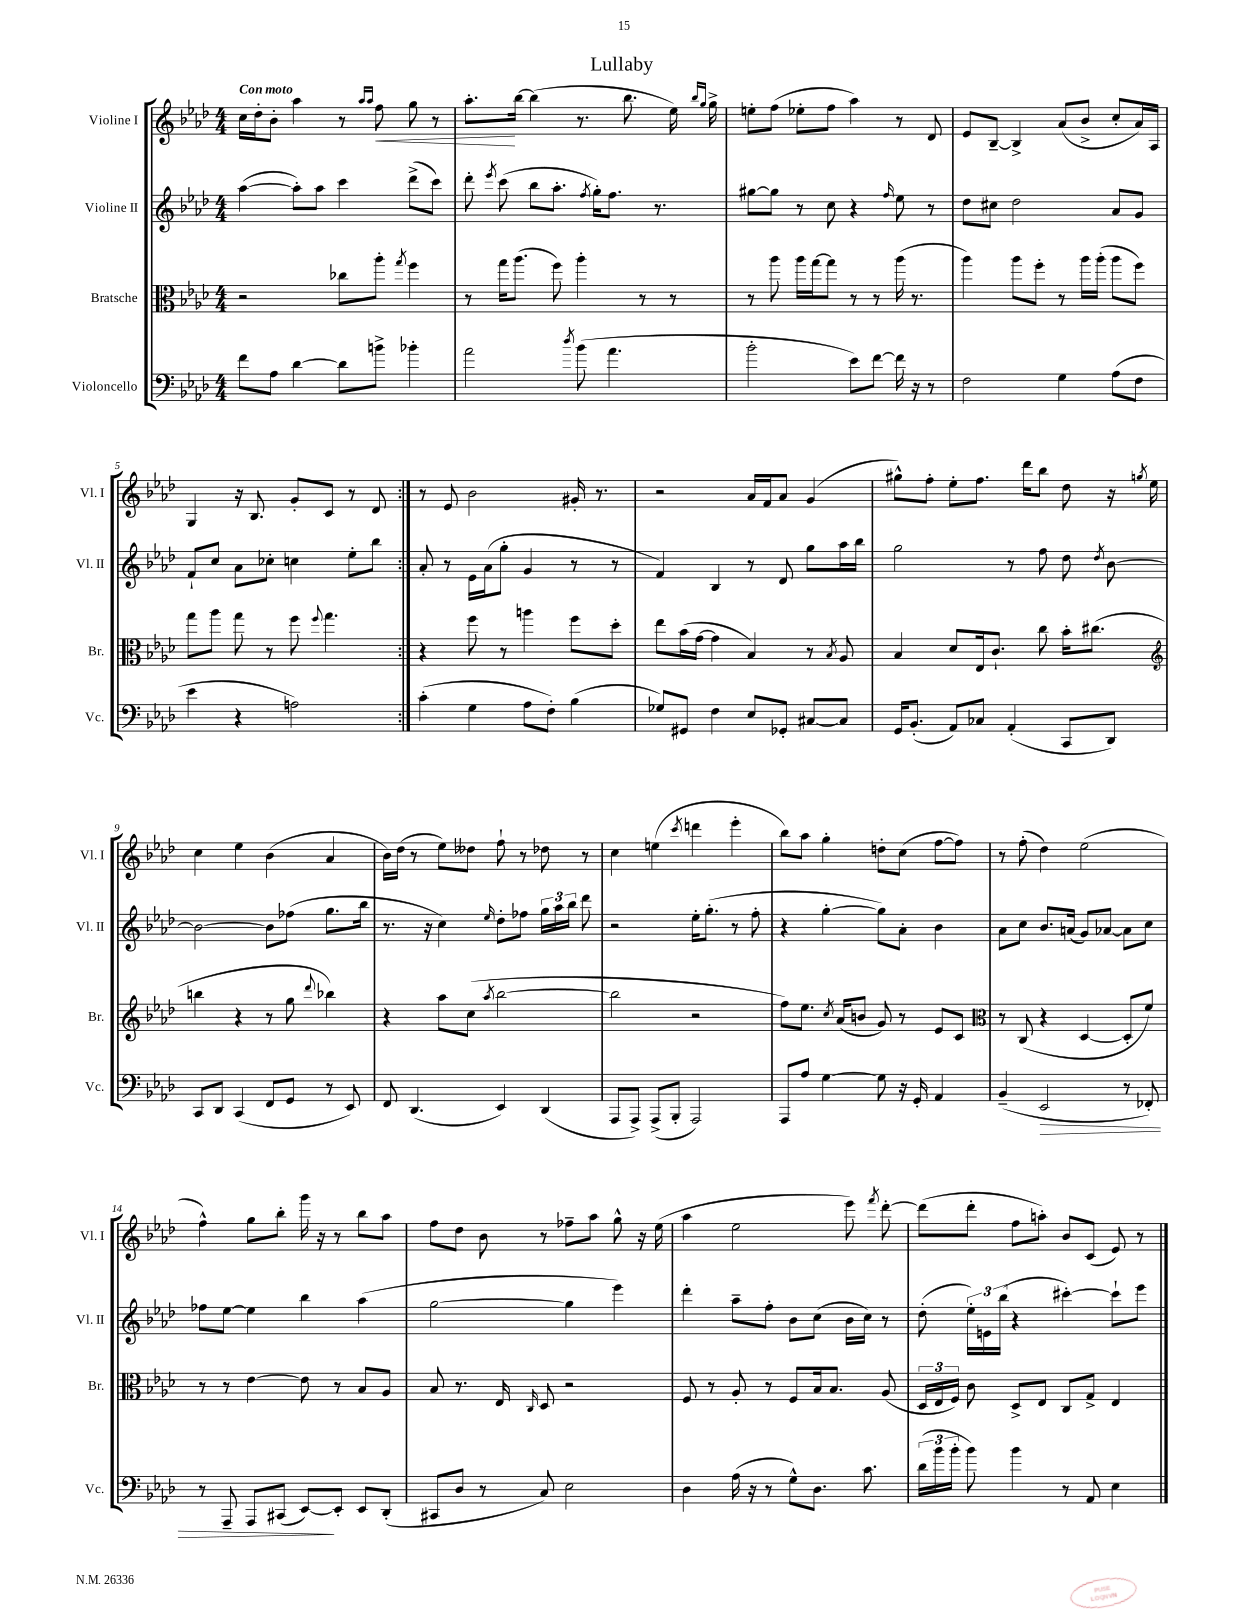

**kern	**kern	**kern	**kern
*staff4	*staff3	*staff2	*staff1
*clefF4	*clefC3	*clefG2	*clefG2
*k[b-e-a-d-]	*k[b-e-a-d-]	*k[b-e-a-d-]	*k[b-e-a-d-]
*M4/4	*M4/4	*M4/4	*M4/4
8f\L	2r	([4aa-\	16cc\LL
.	.	.	16dd-'\J
8A-\J	.	.	8b-'\J
[4d-\	.	8aa-'\]L)	4aa-\
.	.	8aa-\J	.
8d-\]L	8cc-\L	4ccc\	8r
.	.	.	16qqaa-/LL
.	.	.	16qqaa-/JJ
8b^\J	8aa-'\J	.	8ff\
.	8qgg/	.	.
4b-'\	4ff\	(8ddd-^\L	8gg\
.	.	8ccc\J)	8r
=	=	=	=
2a-\	8r	8ddd-'\	8.aa-'\L
.	.	8qeee-/	.
.	16gg\LK	(8ccc\	.
.	(8.aa-\J	.	[16bb-\Jk
.	.	8bb-\L	(4bb-\]
.	8ff\)	8.aa-'\J	.
8qdd-/	.	.	.
(8b-\	4aa-'\	.	8.r
.	.	8qff/	.
.	.	16gg'\LK)	.
4.a-\	.	8.ff\J	.
.	.	.	8.bb-\
.	8r	.	.
.	.	8.r	.
.	8r	.	16ee-\)
.	.	.	16qqbb-/LL
.	.	.	16qqgg/JJ
.	.	.	16gg^\
=	=	=	=
2b-'\	8r	[8gg#\L	8ee'\L
.	8aa-\	8gg#\]J	(8ff\J
.	16aa-\LL	8r	8ee-'\L
.	[16gg\J	.	.
.	8gg\]J	8cc\	8ff\J
8e-\L)	8r	4r	4aa-\)
[8f\J	8r	.	.
.	.	16qqff/	.
16f\]	(16aa-\	8ee-\	8r
16r	8.r	.	.
8r	.	8r	8d-/
=	=	=	=
2F\	4aa-\)	8dd-\L	8e-/L
.	.	8cc#\J	[8B-~/J
.	8aa-\L	2dd-\	4B-^/]
.	8ff'\J	.	.
4G\	8r	.	(8a-/L
.	16aa-\LL	.	8b-^/J
.	(16aa-'\JJ	.	.
(8A-\L	8aa-\L	8a-/L	8cc'/L
8F\J	8ff\J)	8g/J	16a-/L)
.	.	.	16A-/JJ
=	=	=	=
4e-\	8gg\L	8f`/L	4G/
.	8aa-\J	8cc/J	.
4r	8gg\	8a-\L	16r
.	.	.	8.B-/
.	8r	8cc-'\J	.
2A\)	8ff\	4cc\	8g'/L
.	8qqff/	.	.
.	4.gg\	.	8c/J
.	.	8ee-'\L	8r
.	.	8bb-\J	8d-/
=:|!	=:|!	=:|!	=:|!
(4c'\	4r	8a-'/	8r
.	.	8r	8e-/
4G\	8ff\	16e-\LL	2b-\
.	.	(16a-\J	.
.	8r	8gg'\J	.
8A-\L	4aa\	4g/	.
8F'\J)	.	.	.
(4B-\	8ff\L	8r	16g#'/
.	.	.	8.r
.	8dd-'\J	8r	.
=	=	=	=
8G-/L)	8ee-\L	4f/)	2r
8GG#/J	(16b-\L	.	.
.	[16g\JJ	.	.
4F\	4g\]	4B-/	.
8E-/L	4B-/)	8r	16a-/LL
.	.	.	16f/J
8GG-'/J	.	8d-/	8a-/J
[8C#/L	8r	8gg\L	(4g/
.	8qB-/	.	.
8C#/]J	8A-/	16aa-\L	.
.	.	16bb-\JJ	.
=	=	=	=
16GG/LK	4B-/	2gg\	8gg#^^\L)
(8.BB-'/J	.	.	.
.	.	.	8ff'\J
8AA-/L)	8d-/L	.	8ee-'\L
8C-/J	16E-/k	.	8.ff\J
.	8.c`/J	.	.
(4AA-'/	.	8r	.
.	.	.	16ddd-\LK
.	8cc\	8ff\	8bb-\J
8CC/L	16b-'\LK	8dd-\	8dd-\
.	(8.cc#\J	.	.
.	.	8qdd-/	.
8DD-/J)	.	[8b-\	16r
.	.	.	8qgg/
.	.	.	16ee-\
=	=	=	=
*	*clefG2	*	*
8CC/L	4bb\	2b-\_	4cc\
8DD-/J	.	.	.
(4CC/	4r	.	4ee-\
8FF/L	8r	8b-\]L	(4b-\
8GG/J	8gg\	(8ff-\J	.
.	8qqddd-/	.	.
8r	4bb-\)	8.gg\L	4a-/
8EE-/)	.	.	.
.	.	16bb-\Jk	.
=	=	=	=
8FF/	4r	8.r	16b-\LL)
.	.	.	(16dd-\JJ
(4.DD-/	.	.	8r
.	.	16r	.
.	8aa-\L	4cc\)	8ee-\L)
.	(8cc\J	.	8dd--\J
.	8qaa-/	16qqee-/	.
4EE-/)	[2bb-\	8dd-'\L	8ff`\
.	.	8ff-\J	8r
(4DD-/	.	24gg\LL	8dd-\
.	.	24aa-\	.
.	.	24bb-\JJ	.
.	.	8ddd-\	8r
=	=	=	=
8AAA-/L	2bb-\]	2r	4cc\
8AAA-^/J)	.	.	.
(8AAA-^/L	.	.	(4ee\
8BBB-'/J	.	.	.
.	.	.	8qccc/
2AAA-/)	2r	16ee-'\LK	4ddd\
.	.	(8.gg'\J	.
.	.	8r	4eee-'\
.	.	8ff'\	.
=	=	=	=
8AAA-/L	8ff\L)	4r	8bb-\L)
8A-/J	8.ee-\J	.	8aa-\J
[4G\	.	[4gg'\	4gg'\
.	8qcc/	.	.
.	(16a-/LK	.	.
.	8b/J	.	.
8G\]	8g/)	8gg\]L)	8dd'\L
16r	8r	8a-'\J	(8cc\J
16GG'/	.	.	.
4AA-/	8e-/L	4b-\	[8ff\L
.	8c/J	.	8ff\]J)
=	=	=	=
*	*clefC3	*	*
(4BB-~/	8r	8a-\L	8r
.	(8C/	8cc\J	(8ff'\
2EE-/	4r	8.b-/L	4dd-\)
.	.	(16a/Jk	.
.	[4D-/	8g/L)	(2ee-\
.	.	[8a-/J	.
8r	8D-'/]L	8a-\]L	.
8FF-'/)	8f/J)	8cc\J	.
=	=	=	=
8r	8r	8ff-\L	4ff^^\)
8AAA-~/	8r	[8ee-\J	.
8AAA-/L	[4e-\	4ee-\]	8gg\L
(8CC#/J	.	.	8bb-'\J
[8EE-/L)	8e-\]	4bb-\	16ggg\
.	.	.	16r
8EE-'/]J	8r	.	8r
8EE-/L	8B-/L	(4aa-\	8bb-\L
(8DD-'/J	8A-/J	.	8aa-\J
=	=	=	=
8CC#/L	8B-/	[2gg\	8ff\L
8D-/J	8.r	.	8dd-\J
8r	.	.	8b-\
.	16E-/	.	.
.	16qqC/	.	.
8C/)	8D-/	.	8r
2E-\	2r	4gg\]	8ff-~\L
.	.	.	8aa-\J
.	.	4eee-\)	8gg^^\
.	.	.	16r
.	.	.	(16ee-\
=	=	=	=
4D-\	8F/	4ddd-'\	4aa-\
.	8r	.	.
(16A-\	8A-'/	8aa-~\L	2ee-\
16r	.	.	.
8r	8r	8ff'\J	.
8G^^\L)	8F/L	8b-\L	.
8.D-\J	16B-/k	(8cc\J	.
.	8.B-/J	.	.
.	.	16b-\LL	8eee-\)
8.c\	.	16cc\JJ)	.
.	.	.	8qfff/
.	(8A-/	8r	[8ddd-'\
=	=	=	=
(24d-\LL	24D-/LL	(8dd-'\	(8ddd-\]L
24b-\	24E-/	.	.
24b-'\JJ	24F/JJ)	.	.
8b-\)	8c\	24ee-'\LL)	8ddd-'\J
.	.	24e\	.
.	.	(24bb-\JJ	.
4b-\	8D-^/L	4r	8ff\L
.	8E-/J	.	8aa'\J)
8r	8C/L	[4ccc#'\)	8b-/L
8AA-/	8G^/J	.	(8c/J
4E-\	4E-/	8ccc#`\]L	8e-/)
.	.	8eee-\J	8r
==	==	==	==
*-	*-	*-	*-
